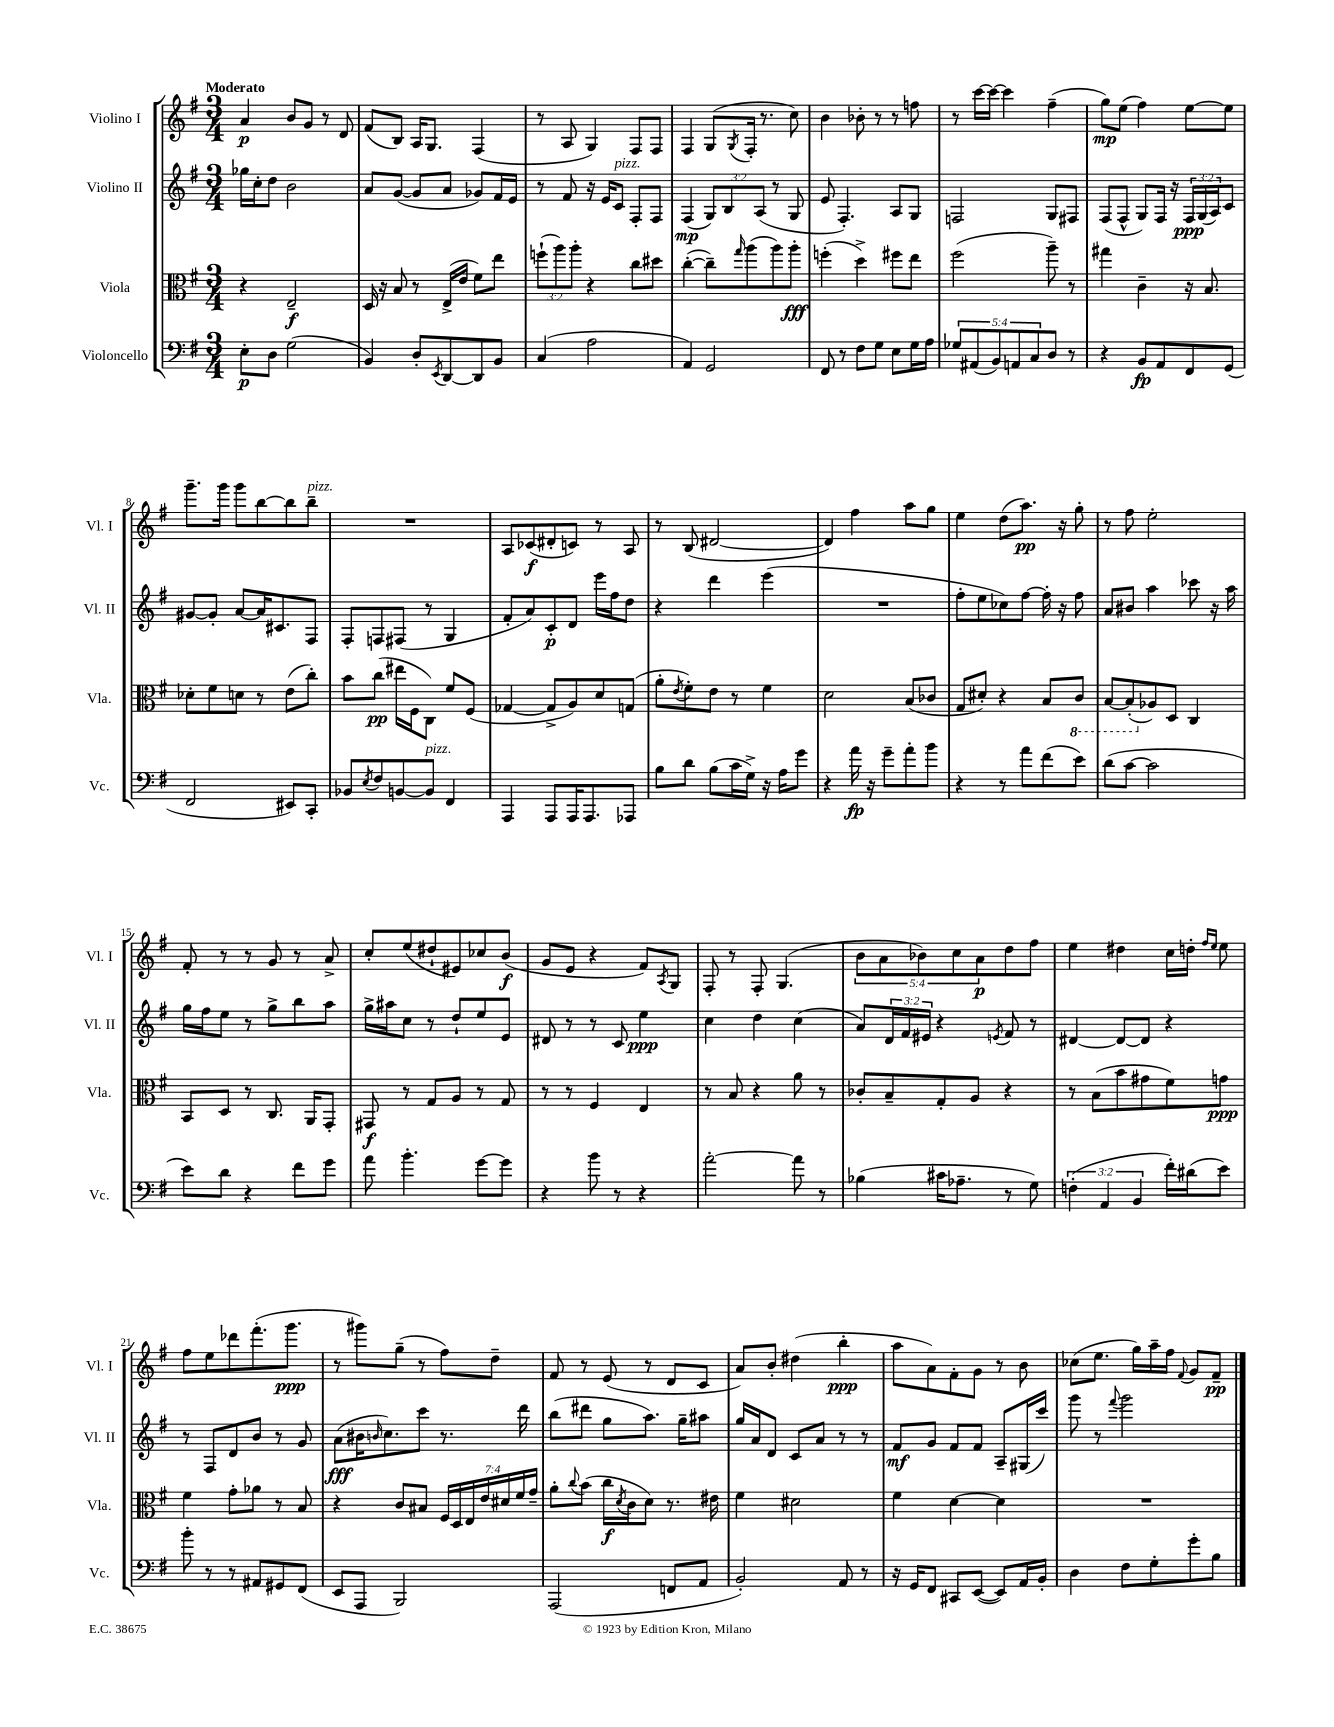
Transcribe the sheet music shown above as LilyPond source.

<<
\new StaffGroup <<
\new Staff = "s0" \with { instrumentName = "Violino I" shortInstrumentName = "Vl. I" } {
    \clef treble \key g \major \numericTimeSignature \time 3/4 \override Staff.TupletNumber.text = #tuplet-number::calc-fraction-text \tempo "Moderato"
    a'4\p b'8 g'8 r8 d'8 |
    fis'8( b8) a16 g8. fis4( |
    r8 a8 g4) fis8 fis8 |
    fis4 g8( \acciaccatura { g8 } fis16-. r8. c''8) |
    b'4 bes'8-. r8 r8 f''8 |
    r8 c'''16~ c'''16~ c'''4 fis''4--( |
    g''8\mp) e''8( fis''4) e''8~ e''8 |
    g'''8.-- g'''16 g'''8 b''8~ b''8 b''8--^\markup { \italic "pizz." } |
    R2. |
    a8 ces'8\f( dis'8-. c'8) r8 a8 |
    r8 b8( dis'2~ |
    dis'4) fis''4 a''8 g''8 |
    e''4 d''8( a''8.\pp) r16 g''8-. |
    r8 fis''8 e''2-. |
    fis'8-. r8 r8 g'8 r8 a'8-> |
    c''8-. e''8( dis''8-! eis'8) ces''8 b'8\f( |
    g'8 e'8 r4 fis'8) \acciaccatura { a8 } g8 |
    fis8-. r8 fis8-. g4.( |
    \tuplet 5/4 { b'8 a'8 bes'8) c''8 a'8\p } d''8 fis''8 |
    e''4 dis''4 c''16 d''16-. \grace { fis''16 e''16 } e''8 |
    fis''8 e''8 des'''8 fis'''8.-.( g'''8.\ppp |
    r8 gis'''8) g''8--( r8 fis''8) d''8-- |
    fis'8 r8 e'8( r8 d'8 c'8 |
    a'8) b'8-. dis''4( b''4-.\ppp |
    a''8 a'8) fis'8-. g'8 r8 b'8 |
    ces''8( e''8. g''16) a''16-- fis''16 \appoggiatura { fis'8 } g'8 fis'8--\pp \bar "|." |
}
\new Staff = "s1" \with { instrumentName = "Violino II" shortInstrumentName = "Vl. II" } {
    \clef treble \key g \major \numericTimeSignature \time 3/4 \override Staff.TupletNumber.text = #tuplet-number::calc-fraction-text
    ges''16 c''16-. d''8 b'2 |
    a'8 g'8~( g'8 a'8 ges'8) fis'16 e'16 |
    r8 fis'8 r16 e'16 c'8^\markup { \italic "pizz." } fis8-. fis8 |
    fis4\mp( \tuplet 3/2 { g8) b8 a8( } r8 g8 |
    e'8 fis4.-.) a8 g8 |
    f2 g8 fis8 |
    fis8( fis8-^ g8) fis16 r16 \tuplet 3/2 { fis16\ppp g16( a16) } c'8 |
    gis'8~ gis'8-. a'8~ a'16 cis'8. fis8 |
    fis8-. f8 fis8( r8 g4 |
    fis'8-. a'8) c'8-.\p d'8 e'''16 fis''16 d''8 |
    r4 d'''4 e'''4( |
    R2. |
    fis''8-. e''8 ces''8) fis''8~ fis''16-. r16 fis''8 |
    a'8 bis'8 a''4 ces'''8 r16 a''16 |
    g''16 fis''16 e''8 r8 g''8-> b''8 a''8 |
    g''16-> ais''16 c''8 r8 d''8-! e''8 e'8 |
    dis'8 r8 r8 c'8 e''4\ppp |
    c''4 d''4 c''4( |
    a'8) \tuplet 3/2 { d'16 fis'16 eis'16 } r4 \acciaccatura { e'8 } fis'8 r8 |
    dis'4~ dis'8~ dis'8 r4 |
    r8 fis8 d'8 b'8 r8 g'8 |
    a'8\fff( bis'16 \grace { b'16 } c''8.) c'''8 r8. d'''16 |
    b''8( dis'''8 g''8 a''8.) g''16-- ais''8 |
    g''16 a'16 d'8 c'8 a'8 r8 r8 |
    fis'8\mf g'8 fis'8 fis'8 a8-- gis16( c'''16) |
    g'''8 r8 \appoggiatura { fis'''8 } g'''2 \bar "|." |
}
\new Staff = "s2" \with { instrumentName = "Viola" shortInstrumentName = "Vla." } {
    \clef alto \key g \major \numericTimeSignature \time 3/4 \override Staff.TupletNumber.text = #tuplet-number::calc-fraction-text
    r4 e2--\f |
    d16 r16 b8 r8 e16->( e'16 fis'8) e''8 |
    \tuplet 3/2 { f''8-!( a''8) a''8-. } r4 c''8 dis''8 |
    c''4~-.( c''8--) \grace { g''16 } a''8( a''8) a''8-.\fff |
    f''4-.( d''4->) fis''8 e''8 |
    fis''2( a''8--) r8 |
    gis''4 c'4-- r16 b8. |
    des'8-. fis'8 d'8 r8 e'8( c''8-.) |
    b'8 c''8\pp( eis''16 fis16 c8) fis'8 fis8( |
    ges4~ ges8-> a8) d'8 g8( |
    a'8-. \acciaccatura { e'8 } fis'8-.) e'8 r8 fis'4 |
    d'2 b8( ces'8 |
    g8 dis'8-.) r4 b8 \ottava #-1 c8 |
    b,8~ b,8-.( \ottava #0 aes8) d8 c4 |
    b,8 d8 r8 c8. a,16 g,8-. |
    gis,8\f r8 g8 a8 r8 g8 |
    r8 r8 fis4 e4 |
    r8 b8 r4 a'8 r8 |
    ces'8-. b8-- g8-. a8 r4 |
    r8 b8( b'8 gis'8 fis'8) g'8\ppp |
    fis'4 g'8-. aes'8 r8 b8 |
    r4 c'8 bis8 \tuplet 7/4 { fis16 d16 e16 e'16 dis'16 fis'16 g'16-- } |
    a'8-. \appoggiatura { c''8 } b'8( c''16\f \acciaccatura { d'8 } c'16 d'8) r8. eis'16 |
    fis'4 dis'2 |
    fis'4 d'4~ d'4 |
    R2. \bar "|." |
}
\new Staff = "s3" \with { instrumentName = "Violoncello" shortInstrumentName = "Vc." } {
    \clef bass \key g \major \numericTimeSignature \time 3/4 \override Staff.TupletNumber.text = #tuplet-number::calc-fraction-text
    e8-.\p d8 g2( |
    b,4) d8-. \acciaccatura { e,8 } d,8~ d,8 b,8 |
    c4( a2 |
    a,4) g,2 |
    fis,8 r8 fis8 g8 e8 g16 a16 |
    \tuplet 5/4 { ges8 ais,8( b,8) a,8 c8 } d8 r8 |
    r4 b,8\fp a,8 fis,8 g,8( |
    fis,2 eis,8) c,8-. |
    bes,8 \acciaccatura { e8 } fis8 b,8~ b,8^\markup { \italic "pizz." } fis,4 |
    a,,4 a,,8 a,,16 a,,8. aes,,8 |
    b8 d'8 b8( c'16 g16->) r16 a16 g'8 |
    r4 a'16\fp r16 g'8-- a'8-. b'8 |
    r4 r8 a'8 fis'8( e'8) |
    d'8( c'8~ c'2 |
    e'8) d'8 r4 fis'8 g'8 |
    a'8 b'4.-. g'8~ g'8 |
    r4 b'8 r8 r4 |
    a'2~-. a'8 r8 |
    bes4( cis'16 aes8.-- r8 g8) |
    \tuplet 3/2 { f4-.( a,4 b,4 } fis'16-.) dis'16( e'8) |
    b'8-. r8 r8 ais,8 gis,8 fis,8( |
    e,8 a,,8 b,,2) |
    a,,2( f,8 a,8 |
    b,2-.) a,8 r8 |
    r16 g,16 fis,8 cis,8 e,8~( e,8) a,16 b,16-. |
    d4 fis8 g8-. g'8-. b8 \bar "|." |
}
>>
>>
